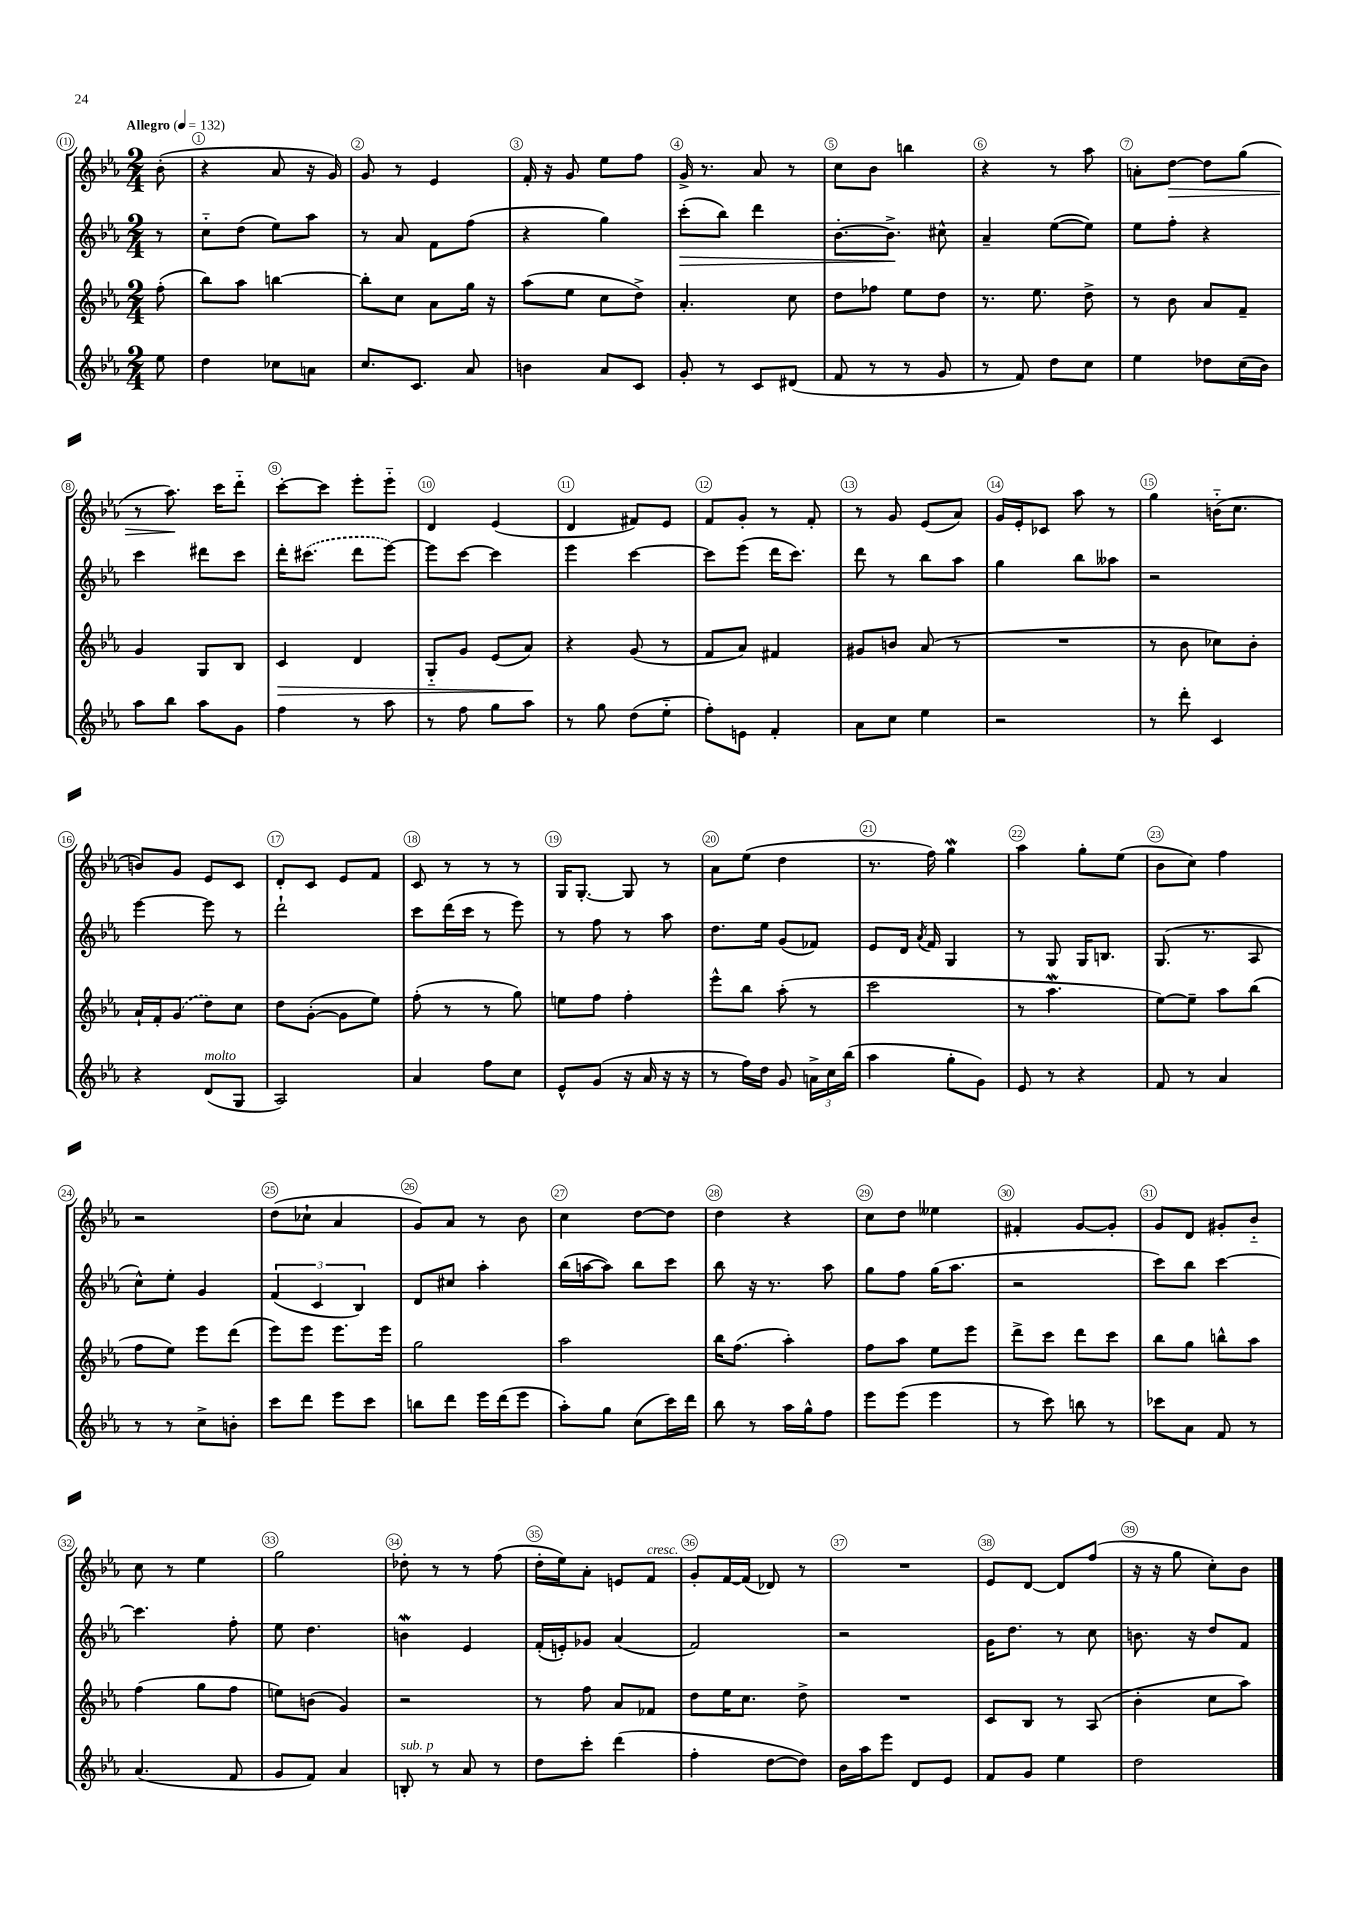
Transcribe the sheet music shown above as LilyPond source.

<<
\new StaffGroup <<
\new Staff = "s0" {
    \clef treble \key ees \major \numericTimeSignature \time 2/4 \partial 8 \tempo "Allegro" 4 = 132
    \autoBeamOff bes'8-.( |
    r4 aes'8 r16 g'16) |
    g'8 r8 ees'4 |
    f'16-. r16 g'8 ees''8[ f''8] |
    g'16-> r8. aes'8 r8 |
    c''8[ bes'8] b''4 |
    r4 r8 aes''8 |
    a'8[-. d''8]~\> d''8[ g''8]( |
    r8 aes''8.\!) c'''16[ d'''8]-_ |
    c'''8[~-. c'''8] ees'''8[-. ees'''8]-_ |
    d'4 ees'4( |
    d'4 fis'8[) ees'8] |
    f'8[ g'8]-. r8 f'8-. |
    r8 g'8 ees'8[( aes'8]) |
    g'16[ ees'16-. ces'8] aes''8 r8 |
    g''4 b'16[-_( c''8.] |
    b'8[) g'8] ees'8[ c'8] |
    d'8[-. c'8] ees'8[ f'8] |
    c'8 r8 r8 r8 |
    g16[ g8.]~-. g8 r8 |
    aes'8[ ees''8]( d''4 |
    r8. f''16) g''4\mordent |
    aes''4 g''8[-. ees''8]( |
    bes'8[ c''8]) f''4 |
    r2 |
    d''8[( ces''8]-! aes'4 |
    g'8[) aes'8] r8 bes'8 |
    c''4 d''8[~ d''8] |
    d''4 r4 |
    c''8[ d''8] eeses''4 |
    fis'4-. g'8[~ g'8]-. |
    g'8[ d'8] gis'8[-. bes'8]-_ |
    c''8 r8 ees''4 |
    g''2 |
    des''8-. r8 r8 f''8( |
    d''16[-. ees''16) aes'8]-. e'8[ f'8]^\markup { \italic "cresc." } |
    g'8[-. f'16~ f'16]( des'8) r8 |
    R2 |
    ees'8[ d'8]~ d'8[ f''8]( |
    r16 r16 g''8 c''8[-.) bes'8] \bar "|." |
}
\new Staff = "s1" {
    \clef treble \key ees \major \numericTimeSignature \time 2/4 \partial 8
    \autoBeamOff r8 |
    c''8[-_ d''8]( ees''8[) aes''8] |
    r8 aes'8 f'8[ f''8]( |
    r4 g''4) |
    c'''8[-.\>( bes''8]) d'''4 |
    bes'8.[~-. bes'8.]->\! cis''8-^ |
    aes'4-- ees''8[~( ees''8]) |
    ees''8[ f''8]-. r4 |
    c'''4 dis'''8[ c'''8] |
    d'''16[-. \once \slurDashed cis'''8.]( d'''8[ ees'''8]~) |
    ees'''8[ c'''8]~ c'''4 |
    ees'''4 c'''4~ |
    c'''8[ ees'''8]( d'''16[ c'''8.]) |
    d'''8 r8 bes''8[ aes''8] |
    g''4 bes''8[ aeses''8] |
    r2 |
    ees'''4~ ees'''8 r8 |
    d'''2-! |
    c'''8[ d'''16( c'''16] r8 ees'''8) |
    r8 f''8 r8 aes''8 |
    d''8.[ ees''16] g'8[( fes'8]) |
    ees'8[ d'16] \acciaccatura { aes'8 } f'16 g4 |
    r8 g8 g16[ b8.] |
    g8.( r8. aes8 |
    c''8[-^) ees''8]-. g'4 |
    \tuplet 3/2 { f'4( c'4 bes4) } |
    d'8[ cis''8] aes''4-. |
    bes''16[( a''16~ a''8]) bes''8[ c'''8] |
    bes''8 r16 r8. aes''8 |
    g''8[ f''8] g''16[( aes''8.] |
    r2 |
    c'''8[) bes''8] c'''4~ |
    c'''4. f''8-. |
    ees''8 d''4. |
    b'4\mordent ees'4 |
    f'16[-.( e'16-.) ges'8] aes'4( |
    f'2) |
    r2 |
    g'16[ d''8.] r8 c''8 |
    b'8. r16 d''8[ f'8] \bar "|." |
}
\new Staff = "s2" {
    \clef treble \key ees \major \numericTimeSignature \time 2/4 \partial 8
    \autoBeamOff f''8-.( |
    bes''8[) aes''8] b''4~ |
    b''8[-. c''8] aes'8[ g''16] r16 |
    aes''8[( ees''8] c''8[ d''8]->) |
    aes'4.-. c''8 |
    d''8[ fes''8] ees''8[ d''8] |
    r8. ees''8. d''8-> |
    r8 bes'8 aes'8[ f'8]-- |
    g'4 g8[ bes8] |
    c'4\> d'4 |
    g8[-_ g'8] ees'8[( aes'8]\!) |
    r4 g'8( r8 |
    f'8[ aes'8]) fis'4 |
    gis'8[ b'8] aes'8( r8 |
    R2 |
    r8 bes'8 ces''8[) bes'8]-. |
    aes'16[-! f'16-. \once \slurDashed g'8]( d''8[) c''8] |
    d''8[ g'8]~-.( g'8[ ees''8]) |
    f''8-.( r8 r8 g''8) |
    e''8[ f''8] f''4-. |
    ees'''8[-^ bes''8] aes''8-.( r8 |
    c'''2 |
    r8 aes''4.\mordent |
    ees''8[~) ees''8]-- aes''8[ bes''8]( |
    f''8[ ees''8]) ees'''8[ d'''8]( |
    ees'''8[) ees'''8] ees'''8.[ ees'''16] |
    g''2 |
    aes''2 |
    bes''16[ f''8.]( aes''4-.) |
    f''8[ aes''8] ees''8[ ees'''8] |
    d'''8[-> c'''8] d'''8[ c'''8] |
    bes''8[ g''8] b''8[-^ aes''8] |
    f''4( g''8[ f''8] |
    e''8[) b'8]( g'4) |
    r2 |
    r8 f''8 aes'8[ fes'8] |
    d''8[ ees''16 c''8.] d''8-> |
    R2 |
    c'8[ bes8] r8 aes8( |
    bes'4-. c''8[ aes''8]) \bar "|." |
}
\new Staff = "s3" {
    \clef treble \key ees \major \numericTimeSignature \time 2/4 \partial 8
    \autoBeamOff ees''8 |
    d''4 ces''8[ a'8] |
    c''8.[ c'8.] aes'8 |
    b'4 aes'8[ c'8] |
    g'8-. r8 c'8[ dis'8]( |
    f'8 r8 r8 g'8 |
    r8 f'8) d''8[ c''8] |
    ees''4 des''8[ c''16( bes'16]) |
    aes''8[ bes''8] aes''8[ g'8] |
    f''4 r8 aes''8 |
    r8 f''8 g''8[ aes''8] |
    r8 g''8 d''8[( ees''8]-_ |
    f''8[-.) e'8] f'4-. |
    aes'8[ c''8] ees''4 |
    r2 |
    r8 d'''8-. c'4 |
    r4 d'8[^\markup { \italic "molto" }( g8] |
    aes2) |
    aes'4 f''8[ c''8] |
    ees'8[-^ g'8]( r16 aes'16 r16 r16 |
    r8 f''16[) d''16] g'8 \tuplet 3/2 { a'16[-> c''16 bes''16]( } |
    aes''4 g''8[-. g'8]) |
    ees'8 r8 r4 |
    f'8 r8 aes'4 |
    r8 r8 c''8[-> b'8]-. |
    c'''8[ d'''8] ees'''8[ c'''8] |
    b''8[ d'''8] ees'''16[ d'''16( ees'''8] |
    aes''8[-.) g''8] c''8[( c'''16) d'''16] |
    bes''8 r8 aes''16[ g''16-^ f''8] |
    ees'''8[ ees'''8]( ees'''4 |
    r8 c'''8) b''8 r8 |
    ces'''8[ aes'8] f'8 r8 |
    aes'4.( f'8 |
    g'8[ f'8]) aes'4 |
    b8-.^\markup { \italic "sub. p" } r8 aes'8 r8 |
    d''8[ c'''8]-. d'''4( |
    f''4-. d''8[~ d''8]) |
    bes'16[ aes''16 ees'''8] d'8[ ees'8] |
    f'8[ g'8] ees''4 |
    d''2 \bar "|." |
}
>>
>>
\layout { \context { \Score \override BarNumber.break-visibility = ##(#f #t #t) barNumberVisibility = #all-bar-numbers-visible \override BarNumber.stencil = #(make-stencil-circler 0.1 0.3 ly:text-interface::print) } }
